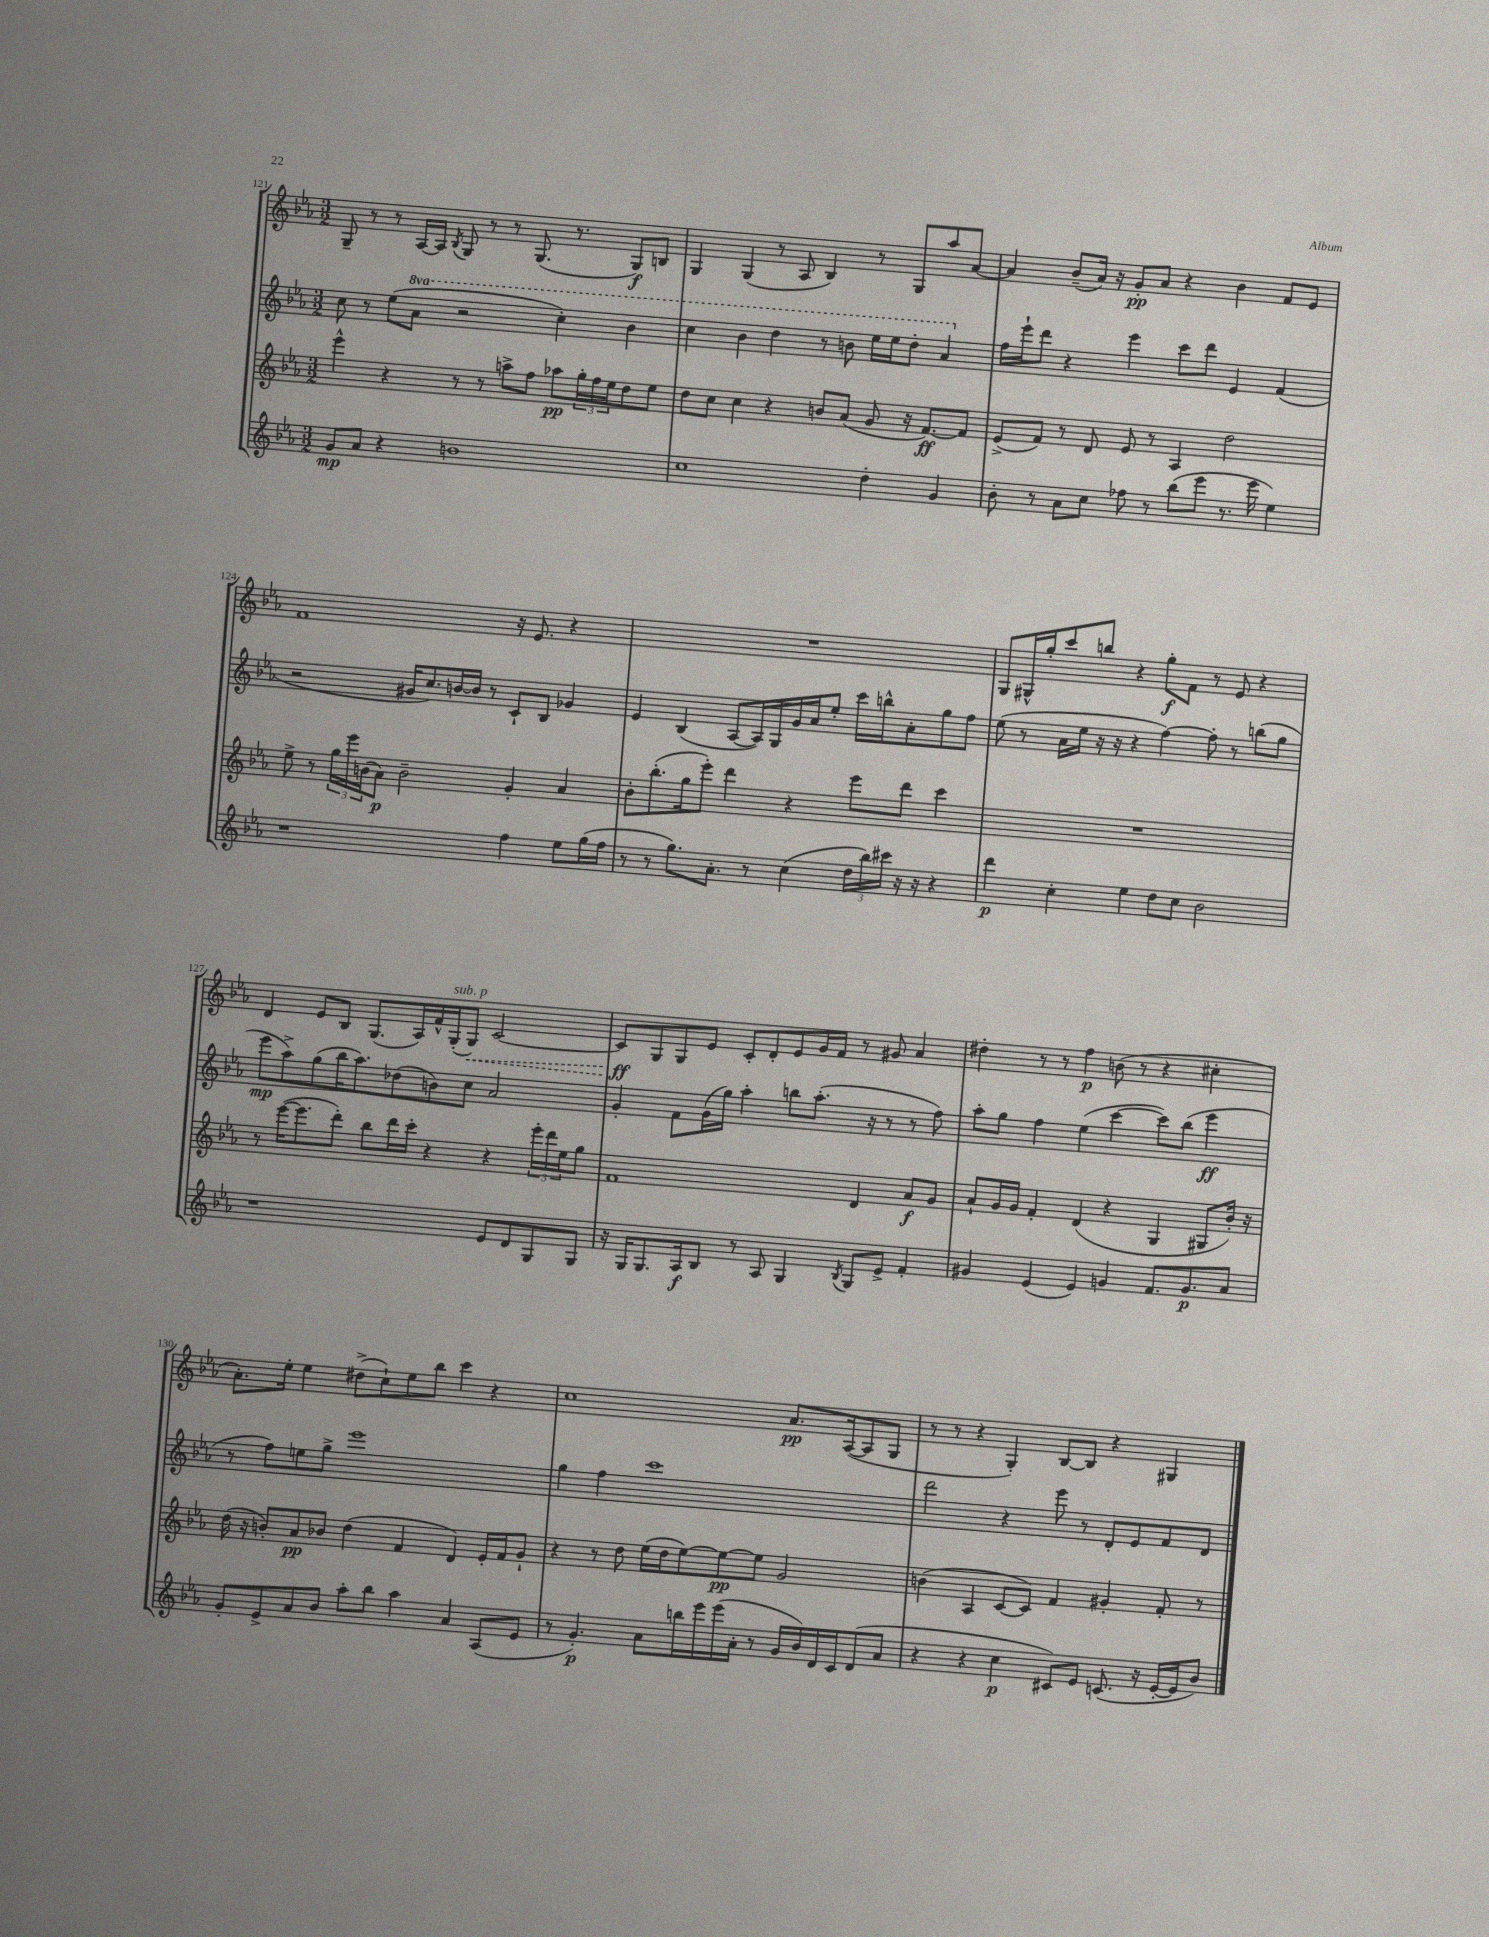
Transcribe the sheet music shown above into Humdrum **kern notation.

**kern	**kern	**kern	**kern
*staff4	*staff3	*staff2	*staff1
*clefG2	*clefG2	*clefG2	*clefG2
*k[b-e-a-]	*k[b-e-a-]	*k[b-e-a-]	*k[b-e-a-]
*M3/2	*M3/2	*M3/2	*M3/2
8g/L	4eee-^^\	8cc\	8G~/
8a-/J	.	8r	8r
4r	4r	(8ee-\L	8r
.	.	8aa-\J	[16A-/LL
.	.	.	16A-/]JJ
.	.	.	8qB-/
1b	8r	2r	8G/
.	8r	.	8r
.	8aa^\L	.	8r
.	8ff\J	.	(8.G/
.	8aa-\L	4ccc'\)	.
.	.	.	8.r
.	24gg'\L	.	.
.	24ff\	.	.
.	24ee-\J	.	.
.	8dd\	4bb-\	8G/L)
.	8ee-\J	.	8B/J
=	=	=	=
1cc	8dd\L	4ccc\	4G/
.	8cc\J	.	.
.	4cc\	4bb-\	(4G/
.	4r	4ddd\	8r
.	.	.	8A-/
.	8b/L	8r	4B-/)
.	(8a-/J	8bb\	.
4dd'\	8g/	16eee-\LL	8r
.	.	16eee-\J	.
.	16r	8ddd'\J	8G/L
.	[8.f/L)	.	.
4g/	.	4aa-/	8aa-/
.	8f/]J	.	[8a-/J
=	=	=	=
8b-'\	(8e-^/L	16ff\LL	4a-/]
.	.	16eee-`\J	.
8r	8f/J)	8ddd\J	.
8a-\L	8r	4r	(8b-~/L
8cc\J	8d/	.	16a-/Jk)
.	.	.	16r
8ff-\	8e-/	4eee-\	8g'/L
8r	8r	.	8a-/J
(8bb-\L	4A-/	8ccc\L	4r
8eee-\J	.	8ddd\J	.
8.r	2dd\	4e-/	4b-\
16eee-\	.	.	.
4ee-\)	.	(4f/	8f/L
.	.	.	8e-/J
=	=	=	=
1r	8ee-^\	2r	1f
.	8r	.	.
.	24gg\LL	.	.
.	24eee-\	.	.
.	(24b\J	.	.
.	8a-\J)	.	.
.	2b~\	16g#/LK	.
.	.	8.cc/)	.
.	.	[16b/L	.
.	.	16b/]JJ	.
.	.	8r	.
4ff\	4g'/	8c`/L	16r
.	.	.	8.e-/
.	.	8B-/J	.
8ee-\L	4a-/	4g-/	4r
(16gg\L	.	.	.
16ff\JJ	.	.	.
=	=	=	=
8r	8b-'\L	4e-/	1.r
8r	(8.bb-'\	.	.
8.gg\L)	.	(4B-/	.
.	16gg\k	.	.
.	8eee-'\J)	.	.
8.a-'\J	.	.	.
.	4ddd\	[8A-/L	.
8r	.	16A-/]L)	.
.	.	16G/	.
(4cc\	4r	16g/	.
.	.	16a-/J	.
.	.	8ee-'/J	.
24dd\LL	8eee-\L	16ccc\LL	.
24bb-\)	.	.	.
.	.	16bb^^\J	.
24ccc#\JJ	.	.	.
16r	8ddd\J	8a-'\	.
16r	.	.	.
4r	4ccc\	8gg\	.
.	.	8ff\J	.
=	=	=	=
4ddd\	1.r	(8ee-\	8G/L
.	.	8r	16G#^^/L
.	.	.	16gg'/J
4cc'\	.	16a-\LL	8ccc/
.	.	16ee-\JJ	.
.	.	16r	8bb/J
.	.	16r	.
4ee-\	.	4r	4r
8dd\L	.	[4ff\)	8gg'\L
8cc\J	.	.	8f\J
2b-\	.	8ff'\]	8r
.	.	8r	8e-/
.	.	(8bb\L	4r
.	.	8gg\J	.
=	=	=	=
1r	8r	8eee-\L	4d/
.	([16eee-\LK	8aa-^\)	.
.	8.eee-\]	.	.
.	.	(8gg\	8e-/L
.	8ddd'\J)	16bb-\K	8B-/J
.	.	8.aa-\)	.
.	8bb-\L	.	(8.G/L
.	16ddd\L	(8dd-\	.
.	16ccc'\JJ	.	16A-/L)
.	4r	8b\)	16f^^/
.	.	.	(16G'/J
.	.	8cc\J	8G/J)
8e-/L	4r	2a-/	[2c/
8d/	.	.	.
8G/	24eee-'\LL	.	.
.	24ddd\	.	.
.	24ee-\J	.	.
8G/J	8gg\J	.	.
=	=	=	=
16r	1f	4g'/	8c/]L
16G/LK	.	.	.
8.G/	.	.	8G/
.	.	8f\L	8G/
16A-/k	.	.	.
8B-/J	.	(16g\L	8e-/J
.	.	16gg\JJ)	.
8r	.	4aa-'\	8c'/L
8A-/	.	.	8d'/
4G/	.	8bb\L	8e-/
.	.	(8.aa-'\J	16g/L
.	.	.	16f/JJ
8qB-/	.	.	.
8G/L	4d/	.	8r
.	.	16r	.
8e-^/J	.	8r	8g#/
4f'/	8a-/L	8r	4a-/
.	8g/J	8ff\)	.
=	=	=	=
4g#/	8a-`/L	8aa-'\L	4dd#'\
.	16g/L	8gg\J	.
.	16g/JJ	.	.
(4e-/	4f'/	4ff\	8r
.	.	.	8r
4e-/)	(4d/	(4ee-\	4ff\
4g/	4r	[4ccc\	(8b\
.	.	.	8r
8.f/L	4G/	8ccc\]L)	4r
.	.	(8bb-\J	.
8.g/	.	.	.
.	8G#/L	4eee-\	4cc#'\
8a-/J	16b-'/Jk)	.	.
.	16r	.	.
=	=	=	=
8g'/L	(16dd\	8r	8.a-'\L)
.	16r	.	.
8e-^/	8b'/L)	8ff\L)	.
.	.	.	16ee-'\Jk
8a-/	8a-/	8ee\	4ee-\
8b-/J	8b-/J	8gg^\J	.
8aa-'\L	(4dd\	1eee-	(8dd#^\L
8bb-\J	.	.	8cc`\)
4aa-\	4f/	.	8ee-\
.	.	.	8bb-\J
4a-/	4d/)	.	4ccc\
(8A-/L	16e-'/LL	.	4r
.	16f/J	.	.
8e-/J	8g`/J	.	.
=	=	=	=
8r	4r	4gg\	1cc
4.g'/)	.	.	.
.	8r	4ff\	.
.	8dd\	.	.
8a-\L	(16ee-\LL	1ccc	.
.	16dd\J	.	.
16bb\L	[8ee-\)	.	.
16eee-\	.	.	.
(16eee-\	8ee-\_	.	.
16a-'\JJ	.	.	.
8r	8ee-\]J	.	.
16g/LL	2g/	.	8.a-/L
16b-/)	.	.	.
16d/	.	.	.
16c/J	.	.	([16A-/k
(8d/	.	.	8A-/]
8a-/J	.	.	8G/J
=	=	=	=
4r	(4b\	2ddd\	8r
.	.	.	8r
4r	4A-/	.	4r
4cc\	[8c/L	4r	4G'/)
.	8c/]J)	.	.
8c#/L)	4f/	8eee-\	[8B-/L
8e-/J	.	8r	8B-/]J
(8.c/	4g#'/	8d'/L	4r
.	.	8e-/	.
16r	.	.	.
[16e-'/LL	8f'/	8f/	4G#/
16e-/]J	.	.	.
8b-/J)	8r	8d/J	.
==	==	==	==
*-	*-	*-	*-
